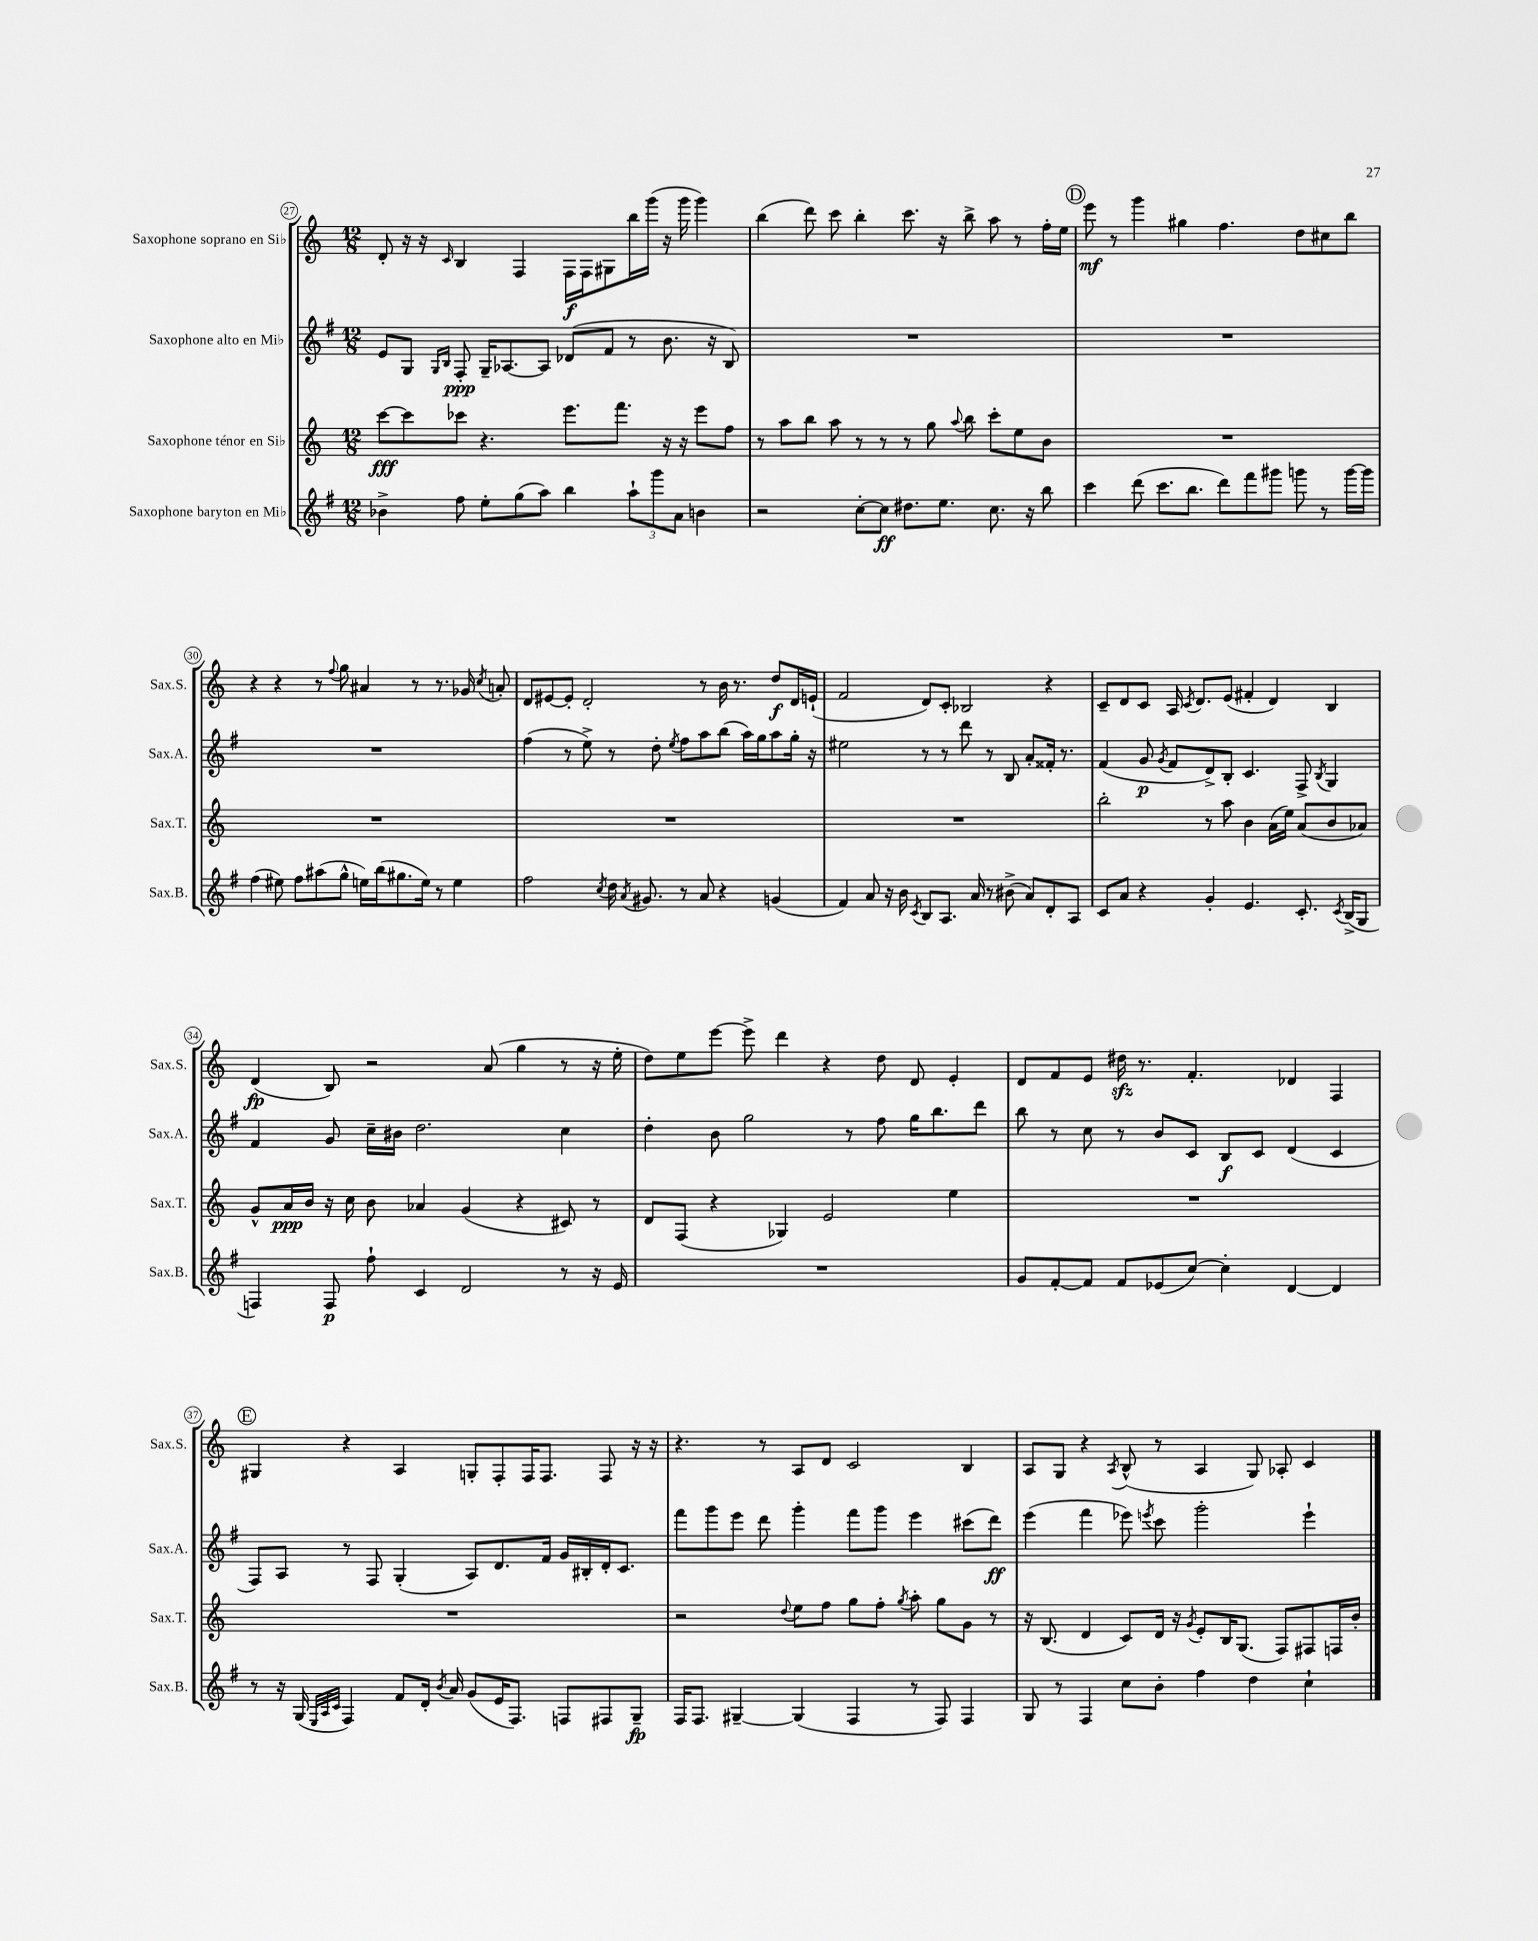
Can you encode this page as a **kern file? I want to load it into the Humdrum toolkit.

**kern	**kern	**kern	**kern
*staff4	*staff3	*staff2	*staff1
*clefG2	*clefG2	*clefG2	*clefG2
*k[f#]	*k[]	*k[f#]	*k[]
*M12/8	*M12/8	*M12/8	*M12/8
4b-^	[8ccc	8e	8d'
.	8ccc]	8G	16r
.	.	.	16r
.	.	16qqG	.
.	.	16qqB	16qqc
8ff#	8ccc-	8F#'	4B
8ee'	4.r	16G~	.
.	.	[8.A-	.
(8gg	.	.	4F
8aa)	.	8A-]	.
4bb	8.eee	(8d-	16F
.	.	.	16F
.	.	8f#	8G#
.	8.fff	.	.
12aa`	.	8r	16bb
.	.	.	(16ggg
12ggg	.	.	.
.	16r	8.b	16r
12a	.	.	.
.	16r	.	16ggg
4b	8eee	.	4ggg)
.	.	16r	.
.	8ff	8B)	.
=	=	=	=
2r	8r	1.r	(4bb
.	8aa	.	.
.	8bb	.	8ddd)
.	8aa	.	8ccc
[8cc'	8r	.	4bb'
8cc]	8r	.	.
8.dd#	8r	.	8.ccc
.	8gg	.	.
8.ee	.	.	16r
.	8qqaa	.	.
.	8bb	.	8bb^
8.cc	8ccc'	.	8aa
.	8ee	.	8r
16r	.	.	.
8bb	8b	.	16ff'
.	.	.	16ee
=	=	=	=
4ccc	1.r	1.r	8eee
.	.	.	8r
(8ddd	.	.	4ggg
8.ccc	.	.	.
.	.	.	4gg#
8.bb	.	.	.
8ddd)	.	.	4.ff
8fff#	.	.	.
8ggg#	.	.	.
8ggg	.	.	8dd
8r	.	.	8cc#
[16ggg	.	.	8bb
16ggg]	.	.	.
=	=	=	=
(4ff#	1.r	1.r	4r
8ee#)	.	.	4r
8ff#	.	.	.
(8aa#	.	.	8r
.	.	.	8qqff
8gg^^	.	.	8gg
16ee)	.	.	4a#
(16bb	.	.	.
8.gg#	.	.	.
.	.	.	8r
16ee)	.	.	.
8r	.	.	8.r
4ee	.	.	.
.	.	.	16g-
.	.	.	8qcc
.	.	.	8a'
=	=	=	=
2ff#	1.r	(4ff#	8d
.	.	.	[8e#
.	.	8r	8e#']
.	.	8ee^)	2d'
8qcc	.	.	.
16dd	.	8r	.
8qa	.	.	.
8.g#	.	.	.
.	.	8dd'	.
.	.	8qee	.
8r	.	8ff#	.
8a	.	8aa	8r
4r	.	(8bb	16b
.	.	.	8.r
.	.	16aa)	.
.	.	16gg	.
(4g	.	8aa	8dd
.	.	16gg'	16d
.	.	16r	(16e`
=	=	=	=
4f#)	1.r	2ee#	2f
8a	.	.	.
16r	.	.	.
16b	.	.	.
8qc	.	.	.
8B	.	8r	8d)
8.A	.	8r	8c'
.	.	8ddd	2B-
16a	.	.	.
8r	.	8r	.
(8b#^	.	8B	.
8a)	.	8a'	.
8d'	.	16f##'	4r
.	.	8.r	.
8A	.	.	.
=	=	=	=
8c	2bb'	(4f#	8c~
8a	.	.	8d
4r	.	8g	8c
.	.	8qg	.
.	.	8f#	16A
.	.	.	8qc
.	.	.	8.d
4g'	8r	8d^)	.
.	8aa	8B'	(8e
4.e	4b	4.c	4f#'
.	(16a	.	4d)
.	16ee)	.	.
8.c'	(8a	8F#^	.
.	.	8qB	.
.	8b	4G	4B
8qc	.	.	.
(16B^	.	.	.
8G	8a-)	.	.
=	=	=	=
4F)	8g^^	4f#	(4d
.	16a	.	.
.	16b	.	.
8F	16r	8g	8B)
.	16cc	.	.
8ff#`	8b	16cc~	2r
.	.	16b#	.
4c	4a-	2.dd	.
2d	(4g	.	.
.	.	.	(8a
.	4r	.	4gg
8r	8c#)	4cc	8r
16r	8r	.	16r
16e	.	.	16ee'
=	=	=	=
1.r	8d	4dd'	8dd)
.	(8F	.	8ee
.	4r	8b	[8eee
.	.	2gg	8eee^]
.	4G-)	.	4ddd
.	2e	.	4r
.	.	8r	.
.	.	8ff#	8dd
.	.	16gg	8d
.	.	8.bb	.
.	4ee	.	4e'
.	.	8ddd	.
=	=	=	=
8g	1.r	8bb	8d
[8f#'	.	8r	8f
8f#]	.	8cc	8e
8f#	.	8r	16dd#
.	.	.	8.r
(8e-	.	8b	.
[8cc)	.	8c	4.f'
4cc']	.	8B	.
.	.	8c	.
[4d	.	(4d	4d-
4d]	.	4c	4F
=	=	=	=
8r	1.r	8F#)	4G#
16r	.	8A	.
(16G	.	.	.
32qqE	.	.	.
32qqA	.	.	.
32qqc	.	.	.
4F#)	.	8r	4r
.	.	8F#	.
8f#	.	(4G'	4A
16d'	.	.	.
8qb	.	.	.
16a	.	.	.
(8g	.	8A)	8G'
16e	.	8.d	8F'
8.F#)	.	.	.
.	.	.	16F
.	.	16f#	8.F
8F	.	16g	.
.	.	16B#'	.
8F#	.	16d'	8F
.	.	8.c	.
8G~	.	.	16r
.	.	.	16r
=	=	=	=
16F#	2r	8fff#	4.r
8.F#	.	.	.
.	.	8ggg	.
[4G#~	.	8eee	.
.	.	8ddd	8r
.	8qqdd	.	.
(4G#]	8ee	4ggg'	8A
.	8ff	.	8d
4F#	8gg	8fff#	2c
.	8ff'	8ggg	.
.	8qgg	.	.
8r	8aa'	4eee	.
8F#)	8gg	.	.
4F#	8g	(8ccc#	4B
.	8r	8ddd)	.
=	=	=	=
8G	16r	(4eee	8A
.	(8.B	.	.
8r	.	.	8G
4F#	4d	4fff#	4r
.	.	.	8qA
8cc	8c)	8eee-)	(8B^^
.	.	8qeee	.
8b'	16d	8ccc	8r
.	16r	.	.
.	8qg	.	.
4ff#	8e'	2ggg'	4A
.	16B	.	.
.	(8.G	.	.
4dd	.	.	8G)
.	8F)	.	8A-'
4cc`	8F#	4eee`	4c
.	16F	.	.
.	16b'	.	.
==	==	==	==
*-	*-	*-	*-
